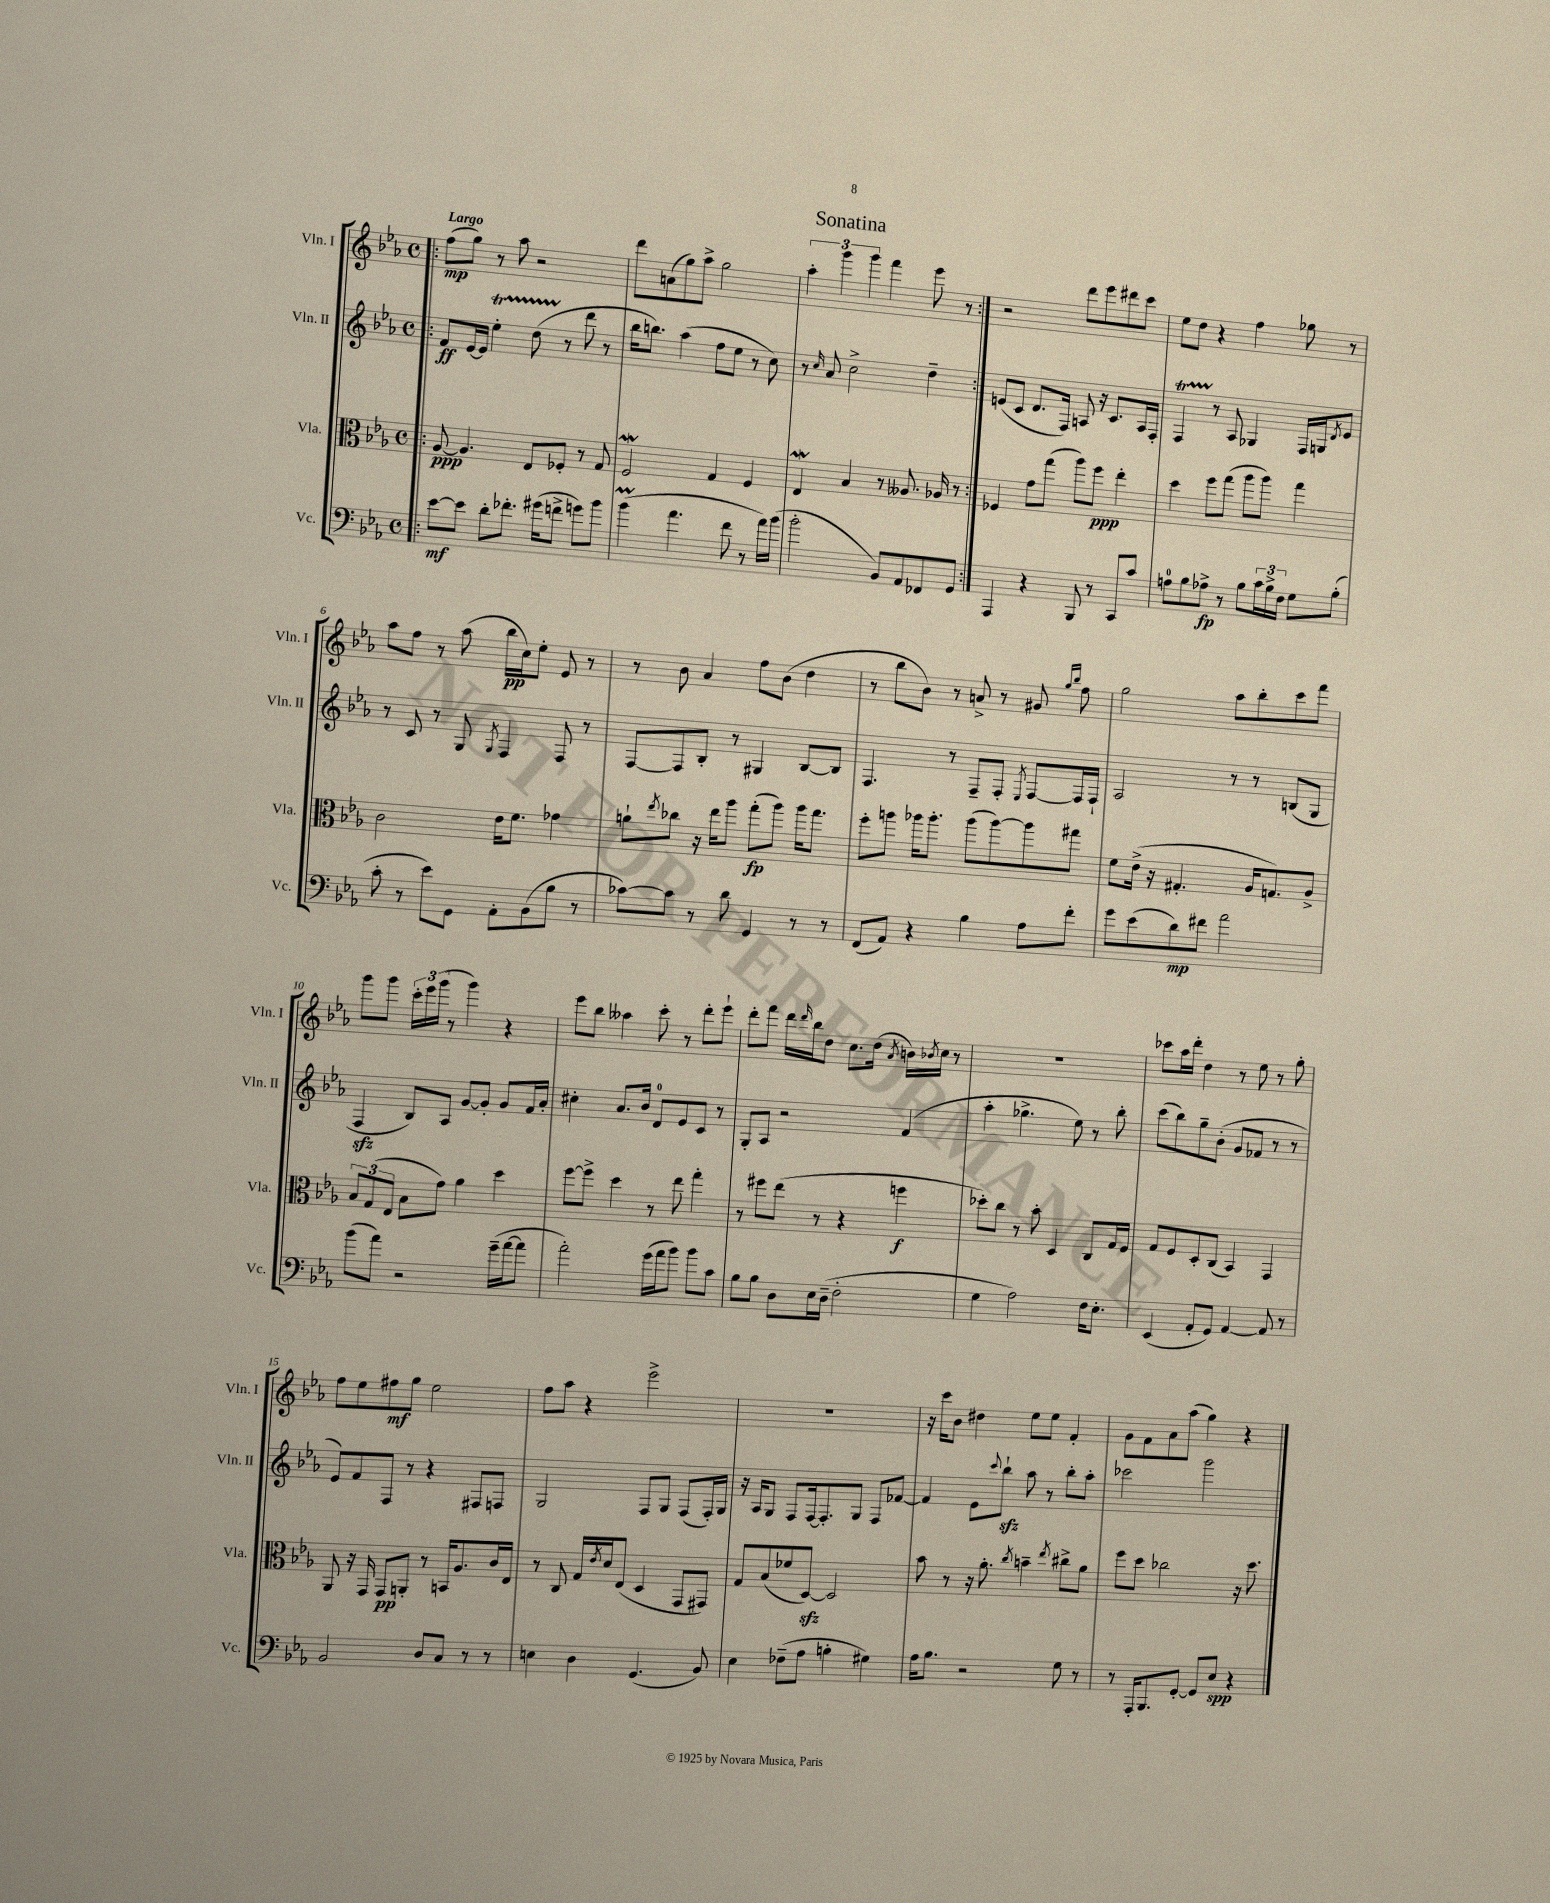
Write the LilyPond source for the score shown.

\header { title = "Sonatina" }
<<
\new StaffGroup <<
\new Staff = "s0" \with { instrumentName = "Vln. I" shortInstrumentName = "Vln. I" } {
    \clef treble \key ees \major \defaultTimeSignature \time 4/4 \tempo "Largo"
    \repeat volta 2 { \bar ".|:" f''8\mp( g''8) r8 aes''8 r2 |
    d'''8 a'8( g''8) aes''8-> g''2 |
    \tuplet 3/2 { aes''4-. g'''4 g'''4 } f'''4 ees'''8 r8 | }
    r2 d'''8 ees'''8 dis'''8 c'''8 |
    ees''8 d''8 r4 f''4 ges''8 r8 |
    aes''8 f''8 r8 aes''8( bes''16\pp c''16) ees''8-. ees'8 r8 |
    r8 bes'8 aes'4 f''8 bes'8( d''4 |
    r8 bes''8 bes'8) r8 a'8-> r8 gis'8 \grace { g''16 bes''16 } f''8 |
    g''2 aes''8 bes''8-. c'''8 f'''8 |
    g'''8 g'''8 \tuplet 3/2 { c'''16-. ees'''16 g'''16( } r8 g'''4) r4 |
    ees'''8 bes''8 aeses''4 c'''8-. r8 d'''8-. ees'''8-! |
    d'''8-. f'''8 d'''16 \grace { d'''16 } bes''16 d''8 c''8. d''16( \acciaccatura { aes'8 } b'16) \acciaccatura { bes'8 } c''16 r8 |
    R1 |
    ces'''8 aes''16 d'''16-. d''4 r8 ees''8 r8 g''8-. |
    f''8 ees''8 fis''8\mf g''8 ees''2 |
    f''8 aes''8 r4 ees'''2-> |
    R1 |
    r16 c'''16 bes'8 dis''4 ees''8 ees''8 f'4-. |
    g'8 f'8 aes'8 aes''8( g''4) r4 \bar "|." |
}
\new Staff = "s1" \with { instrumentName = "Vln. II" shortInstrumentName = "Vln. II" } {
    \clef treble \key ees \major \defaultTimeSignature \time 4/4
    \repeat volta 2 { \bar ".|:" f'8\ff ees'16~ ees'16 ees''4-.\startTrillSpan d''8( r8\stopTrillSpan d'''8 r8 |
    bes''16 b''8.) aes''4( f''8 ees''8 r8 c''8) |
    r8 \grace { c''16 } aes'8 c''2-> d''4-- | }
    e'8( c'8 d'8. f16) a8 r16 c'8. a16 f16-. |
    f4\startTrillSpan r8\stopTrillSpan aes8 ges4 f16 g16 \acciaccatura { d'8 } ees'8 |
    r8 c'8 r8 g8 \acciaccatura { g8 } f4 f8 r8 |
    f8~ f8 bes8-. r8 gis4 bes8~ bes8 |
    f4. r8 f8-- f8-. \acciaccatura { ees8 } f8~ f16 f16-! |
    aes2 r8 r8 b8( g8 |
    f4\sfz bes8) aes8 g'8~ g'8-. g'8 f'16 aes'16-. |
    cis''4-. aes'8. bes'16 d'8-0 ees'8 c'8 r8 |
    g8-. aes8 r2 f'4( |
    aes''4-. ges''4.-> ees''8) r8 bes''8-. |
    c'''8( bes''8) g''8-- bes'8-.( g'8 fes'8 r8 r8 |
    ees'8) f'8 f8 r8 r4 fis8 f8 |
    g2 f8 g8 f8( f16-.) g16 |
    r16 aes16 g8 f8 f16~ f8.-. g8 f8 fes'8~ |
    fes'4 ees'8 \appoggiatura { c'''8 } bes''8-!\sfz aes''8 r8 bes''8-. aes''8-. |
    ces'''2 g'''2 \bar "|." |
}
\new Staff = "s2" \with { instrumentName = "Vla." shortInstrumentName = "Vla." } {
    \clef alto \key ees \major \defaultTimeSignature \time 4/4
    \repeat volta 2 { \bar ".|:" aes8~\ppp aes4. ees8 fes8-. r8 g8 |
    f2\mordent g4 f4 |
    ees4\mordent bes4 r8 aeses8. aes16 r8 | }
    fes4 g'8 g''8( aes''8) f''8\ppp ees''4-. |
    d''4 f''8 g''8( aes''8 aes''8) g''4 |
    c'2 ees'16 f'8. ges'4 |
    a'8-! \acciaccatura { ees''8 } ces''8 r16 ees''16 aes''8 g''8-.\fp( aes''8) aes''16 g''8. |
    f''8-. a''8 aes''16 aes''8.-. aes''8( aes''8~) aes''8 gis''8 |
    f'8 ees'16->( r16 gis4.-. aes16 g8.) aes8-> |
    \tuplet 3/2 { bes8 g8( ees8 } bes8 g'8) aes'4 d''4 |
    f''8~ f''8-> d''4 r8 ees''8 g''4-. |
    r8 fis''8 ees''8( r8 r4 f''4\f |
    des''8-.) c''8 r8 bes'8-. d4 c8 g16 f16 |
    g8 f8 d8-. c8( bes,4) g,4 |
    aes,8 r16 g,16 g,8\pp a,8-. r8 b,16 aes8. c'16 ees16 |
    r8 c8 g16 \acciaccatura { ees'8 } d'16 ees8( d4 g,8 gis,8) |
    g8 bes8( fes'8 d8~\sfz) d2 |
    bes'8 r8 r16 aes'8.-. \acciaccatura { c''8 } b'4-- \acciaccatura { ees''8 } cis''8-> aes'8 |
    f''8 d''8 ces''2 r16 d''8. \bar "|." |
}
\new Staff = "s3" \with { instrumentName = "Vc." shortInstrumentName = "Vc." } {
    \clef bass \key ees \major \defaultTimeSignature \time 4/4
    \repeat volta 2 { \bar ".|:" ees'8~\mf ees'8 d'8-. fes'8.-. gis'16( f'8-> g'8) bes'8 |
    bes'4\prall( aes'4. f'8 r8 aes'16) bes'16( |
    bes'2-. bes,8) aes,8 fes,8 g,8 | }
    aes,,4 r4 bes,,8 r8 c,8 c'8 |
    a8-0 bes8 aes8->\fp r8 bes8 \tuplet 3/2 { c'16 bes16-> f16 } g8 bes8-.( |
    c'8-. r8 ees'8) g,8 aes,8-. bes,8( bes8 r8 |
    ces'8~) ces'8 r8 d'8 g,4 r8 r8 |
    f,8( aes,8) r4 bes4 aes8 f'8-. |
    g'8 ees'8( d'8\mp) fis'8 aes'2 |
    bes'8( aes'8) r2 g'16--( aes'16~ aes'8 |
    aes'2-.) g'16( aes'16 bes'8) bes'8 c'8 |
    bes8 bes8 d8 ees16 d16--( f2-. |
    g4 aes2) f16 ees8.-. |
    ees,4( aes,8-. g,8) aes,4~ aes,8 r8 |
    bes,2 d8 c8 r8 r8 |
    e4 d4 g,4.( bes,8) |
    ees4 fes8--( aes8 b4-. gis4) |
    aes16 bes8. r2 g8 r8 |
    r8 aes,,16-. bes,,8. g,8~-. g,8 ees8\spp r4 \bar "|." |
}
>>
>>
